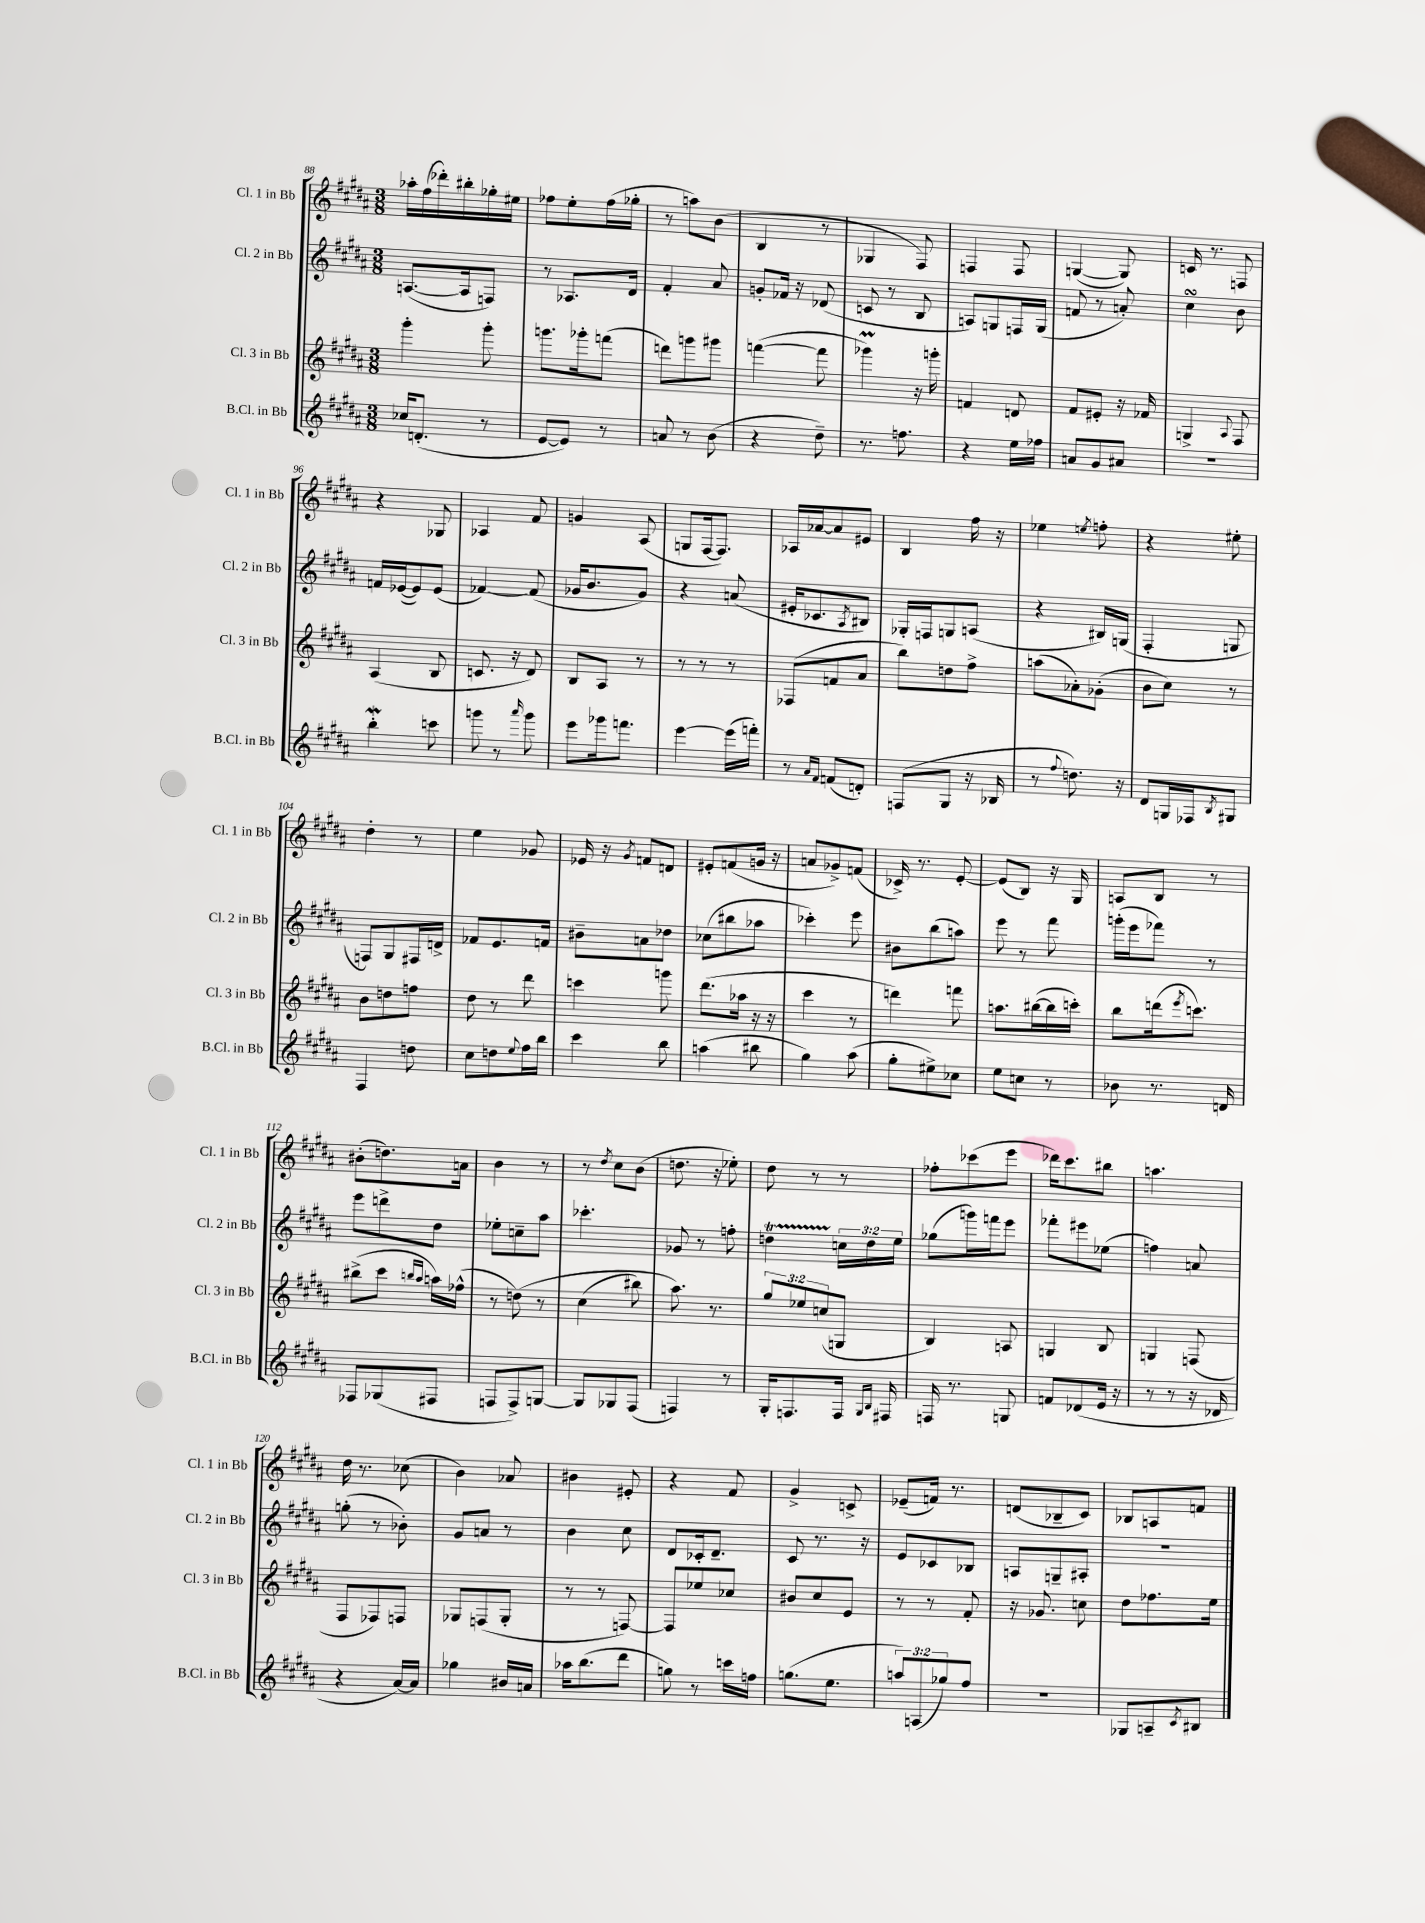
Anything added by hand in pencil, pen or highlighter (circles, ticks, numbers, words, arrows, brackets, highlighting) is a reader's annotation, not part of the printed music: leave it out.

**kern	**kern	**kern	**kern
*part4	*part3	*part2	*part1
*staff4	*staff3	*staff2	*staff1
*I"B.Cl. in Bb	*I"Cl. 3 in Bb	*I"Cl. 2 in Bb	*I"Cl. 1 in Bb
*I'B.Cl. in Bb	*I'Cl. 3 in Bb	*I'Cl. 2 in Bb	*I'Cl. 1 in Bb
*clefG2	*clefG2	*clefG2	*clefG2
*k[f#c#g#d#a#]	*k[f#c#g#d#a#]	*k[f#c#g#d#a#]	*k[f#c#g#d#a#]
*M3/8	*M3/8	*M3/8	*M3/8
=88	=88	=88	=88
16cc-X/KL	4ggg#'\	([8.An/L	16aa-X'\LL
(8.dn'/J	.	.	(16ff#\
.	.	.	16ddd-X'\)
.	.	16A/k]	16bb#X'\
8r	8ggg#'\	8Fn/J)	16gg-X'\
.	.	.	16ee#X\JJ
=89	=89	=89	=89
[8e/L	8.gggn\L	8r	8ff-X\L
8e/J])	.	8.A-X/L	8ee'\
.	16ggg-X'\k	.	.
8r	(8fffn\J	.	(16ff-\L
.	.	16d#/Jk	16gg-X'\JJ
=90	=90	=90	=90
8an/	8dddn\L)	4f#'/	8r
8r	8gggn\	.	8aan\L)
(8b\	8ggg#X\J	8a#/	(8b\J
=91	=91	=91	=91
4r	([4fffn\	8gn'/L	4B/
.	.	16f-X/Jk	.
.	.	16r	.
8dd#~\)	8fff\]	(8d-X/	8r
=92	=92	=92	=92
8.r	4ggg-XM\)	8cn/	4G-X/
.	.	8r	.
8.ffn\	.	.	.
.	16r	8B/	8F#/)
.	16gggn'\	.	.
=93	=93	=93	=93
4r	4fn/	8An/L)	4Fn/
.	.	8Gn/	.
16ee\LL	8dn/	16Fn/L	8F/
16ff-X\JJ	.	(16G/JJ	.
=94	=94	=94	=94
8an/L	8f#/L	8fn/	([4Gn/
8g#/	8e#X'/J	8r	.
8a#X/J	16r	8an'/)	8G/])
.	16f-X/	.	.
=95	=95	=95	=95
4.r	4Gn^/	4cc#sSSS\	16cn/
.	.	.	8.r
.	8qqA#/	.	.
.	8F#/	8b\	8Fn/
!!LO:LB:g=z
=96	=96	=96	=96
4bbw'\	(4A#/	16fn/LL	4r
.	.	([16e-X/J	.
.	.	8e-/])	.
8cccn\	8B/	(8e-/J	8G-X/
=97	=97	=97	=97
8gggn\	8.cn/	[4f-X/)	4A-X/
8r	.	.	.
.	16r	.	.
16qqaaa#/	.	.	.
8ggg\	8d#/)	(8f-/]	8f#/
=98	=98	=98	=98
8eee\L	8B/L	16g-X/KL	4gn/
.	.	8.b/	.
16ggg-X\k	8A#/J	.	.
8.fffn\J	.	.	.
.	8r	8g-/J)	(8A#/
=99	=99	=99	=99
[4eee\	8r	4r	8Gn/L
.	8r	.	[16F#/k
.	.	.	8.F#/J])
(16eee\LL]	8r	(8an/	.
16fffn'\JJ)	.	.	.
=100	=100	=100	=100
8r	(8F-X/L	16e#X'/KL	16A-X/LL
.	.	8.c-X/	[16a-X/J
16qqa#/LL	.	.	.
16qqf#/JJ	.	.	.
(8fn/L	8fn/	.	8a-/]
.	.	8qA#/	.
8dn'/J)	8a#/J	8B#X/J)	8e#X/J
=101	=101	=101	=101
(8Fn/L	8bb\L)	16G-X'/LL	4B/
.	.	16Fn/J	.
8G#/J	8ddn\	8Gn/	.
16r	8ff#^\J	(8An/J	16ff#\
16B-X/	.	.	16r
=102	=102	=102	=102
8r	(8aan\L	4r	4ee-X\
8qqff#/	.	.	.
8.ddn\)	8a-X'\)	.	.
.	.	.	8qeen/
.	(8g-X'\J	16B#X/LL)	8ffn'\
16r	.	(16Gn/JJ	.
=103	=103	=103	=103
8d#/L	8b\L	4F#'/	4r
16Gn/L	8cc#\J)	.	.
16F-X/J	.	.	.
8qB/	.	.	.
8G#X/J	8r	8Gn/	8ee#X'\
!!LO:LB:g=z
=104	=104	=104	=104
4F#/	8b\L	8Fn/L)	4dd#'\
.	8ddn\	8G#/	.
8ddn\	8ffn\J	16F#X/L	8r
.	.	16dn^/JJ	.
=105	=105	=105	=105
8cc#\L	8dd#\	8f-X/L	4ee\
8ddn\	8r	8.e/	.
8qqee/	.	.	.
16ff#\L	8ddd#\	.	8g-X/
16bb\JJ	.	16fn/Jk	.
=106	=106	=106	=106
4ccc#\	4cccn\	8b#X~\L	16e-X/
.	.	.	16r
.	.	.	8qg#/
.	.	8an\	8fn/L
8bb\	8gggn\	8dd-X\J	8dn/J
=107	=107	=107	=107
(4aan\	(8.ddd#\L	(8cc-X\L	8e#X'/L
.	.	8bb#X\	(8fn/
.	16aa-X\Jk	.	.
8bb#X\	16r	8aa-X\J	16gn/Jk
.	16r	.	16r
=108	=108	=108	=108
4gg#\)	4ccc#\	4ccc-X'\)	8an/L
.	.	.	8g-X^/)
(8aa#\	8r	8eee\	(8fn/J
=109	=109	=109	=109
8gg#'\L	4dddn\)	8b#X\L	16c-X^/)
.	.	.	8.r
8ee#X^\)	.	(8bb\	.
8cc-X\J	8fffn\	8aan\J)	[8e'/
=110	=110	=110	=110
8ee\L	8.aan\L	8eee\	(8e/L]
8ccn\J	.	8r	8B/J)
.	([16bb#X\L	.	.
8r	16bb#\]	8fff#\	16r
.	16cccn'\JJ)	.	16G#/
=111	=111	=111	=111
8b-X\	8bb\L	(16gggn'\LL	8An/L
.	.	16eee\J	.
8.r	(16dddn\k	8fff-X\J)	8B/J
.	8qeee/	.	.
.	8.cccn\J)	.	.
.	.	8r	8r
16dn/	.	.	.
!!LO:LB:g=z
=112	=112	=112	=112
8F-X/L	(8bb#X^\L	8eee\L	(8b#X'\L
(8G-X/	8ccc#\J	8dddn^\	8.ddn\)
.	16qqbbn/LL	.	.
.	16qqaa#/JJ	.	.
8F#X/J	16aan\LL)	8dd#\J	.
.	(16ff-X^^\JJ	.	16an\Jk
=113	=113	=113	=113
8Fn/L	8r	8ee-X'\L	4b\
8F^/)	(8ddn\)	8ccn~\	.
[8Gn/J	8r	8aa#\J	8r
=114	=114	=114	=114
8G/L]	(4cc#\	4.ccc-X'\	8r
.	.	.	8qdd#/
8G-X/	.	.	8cc#\L
(8F#/J	8bb#X\)	.	(8b\J
=115	=115	=115	=115
4Fn/)	8.aa#\)	8g-X/	8.ddn\
.	.	8r	.
.	8.r	.	16r
8r	.	8ffn'\	8ee-X'\)
=116	=116	=116	=116
16G#'/KL	12gg#/L	4ddnT\	8dd#\
8.Fn/	.	.	.
.	12ee-X/	.	.
.	.	.	8r
.	(12ccn/	.	.
16F/Jk	8Gn/J	24ccn\LL	8r
.	.	24dd\	.
16qqG#/LL	.	.	.
16qqB/JJ	.	.	.
16F#X/	.	.	.
.	.	24ee\JJ	.
=117	=117	=117	=117
16Fn/	4B/)	(8gg-X\L	8ff-X'\L
8.r	.	.	.
.	.	16gggn\L)	(8ccc-X\
.	.	16fffn\J	.
8Gn/	8An/	8eee\J	8eee\J
=118	=118	=118	=118
8fn/L	4Gn/	8fff-X'\L	16ddd-X\KL)
.	.	.	8.ccc#\
(8d-X/	.	8eee#X\	.
16e/Jk	8B/	(8ee-X\J	8bb#X\J
16r	.	.	.
=119	=119	=119	=119
8r	4Gn/	4ffn\)	4.aan\
8r	.	.	.
16r	(8Fn/	8an/	.
16d-X/	.	.	.
!!LO:LB:g=z
=120	=120	=120	=120
4r	8F#/L	(8ggn'\	16dd#\
.	.	.	8.r
.	8F-X/)	8r	.
[16a#/LL)	8Fn/J	8b-X'\)	(8cc-X\
16a#/JJ]	.	.	.
=121	=121	=121	=121
4gg-X\	8G-X/L	8g#/L	4b\)
.	(8Fn/	8an/J	.
16b#X/LL	8G-'/J	8r	8a-X/
16an/JJ	.	.	.
=122	=122	=122	=122
16aa-X\KL	8r	4b\	4b#X\
(8.bb\	.	.	.
.	8r	.	.
8ddd#\J	[8Fn/)	8cc#\	8e#X'/
=123	=123	=123	=123
8ggn\)	8F/L]	8d#/L	4r
8r	8ee-X/	16c-X'/k	.
.	.	8.d#~/J	.
16cccn\LL	8cc-X/J	.	8f#/
16ffn\JJ	.	.	.
=124	=124	=124	=124
(8.ggn\L	8b#X/L	8c#/	4g#^/
.	8cc#/	8.r	.
8.ee\J	.	.	.
.	8e/J	.	8cn^/
.	.	16r	.
=125	=125	=125	=125
12aan/L)	8r	8e/L	(8e-X~/L
(12An/	.	.	.
.	8r	8c-X/	16fn/Jk)
12gg-X/)	.	.	.
.	.	.	8.r
8ff#/J	8f#'/	8B-X/J	.
=126	=126	=126	=126
4.r	16r	8An/L	(8dn/L
.	8.g-X/	.	.
.	.	8Gn~/	8B-X~/
.	8ccn\	8A#X'/J	8c#/J)
=127	=127	=127	=127
8G-X/L	8dd#\L	4.r	8B-X/L
8An~/	8.ff-X\	.	8An/
8qc#/	.	.	.
8B#X/J	.	.	8fn/J
.	16ee\Jk	.	.
==	==	==	==
*-	*-	*-	*-
